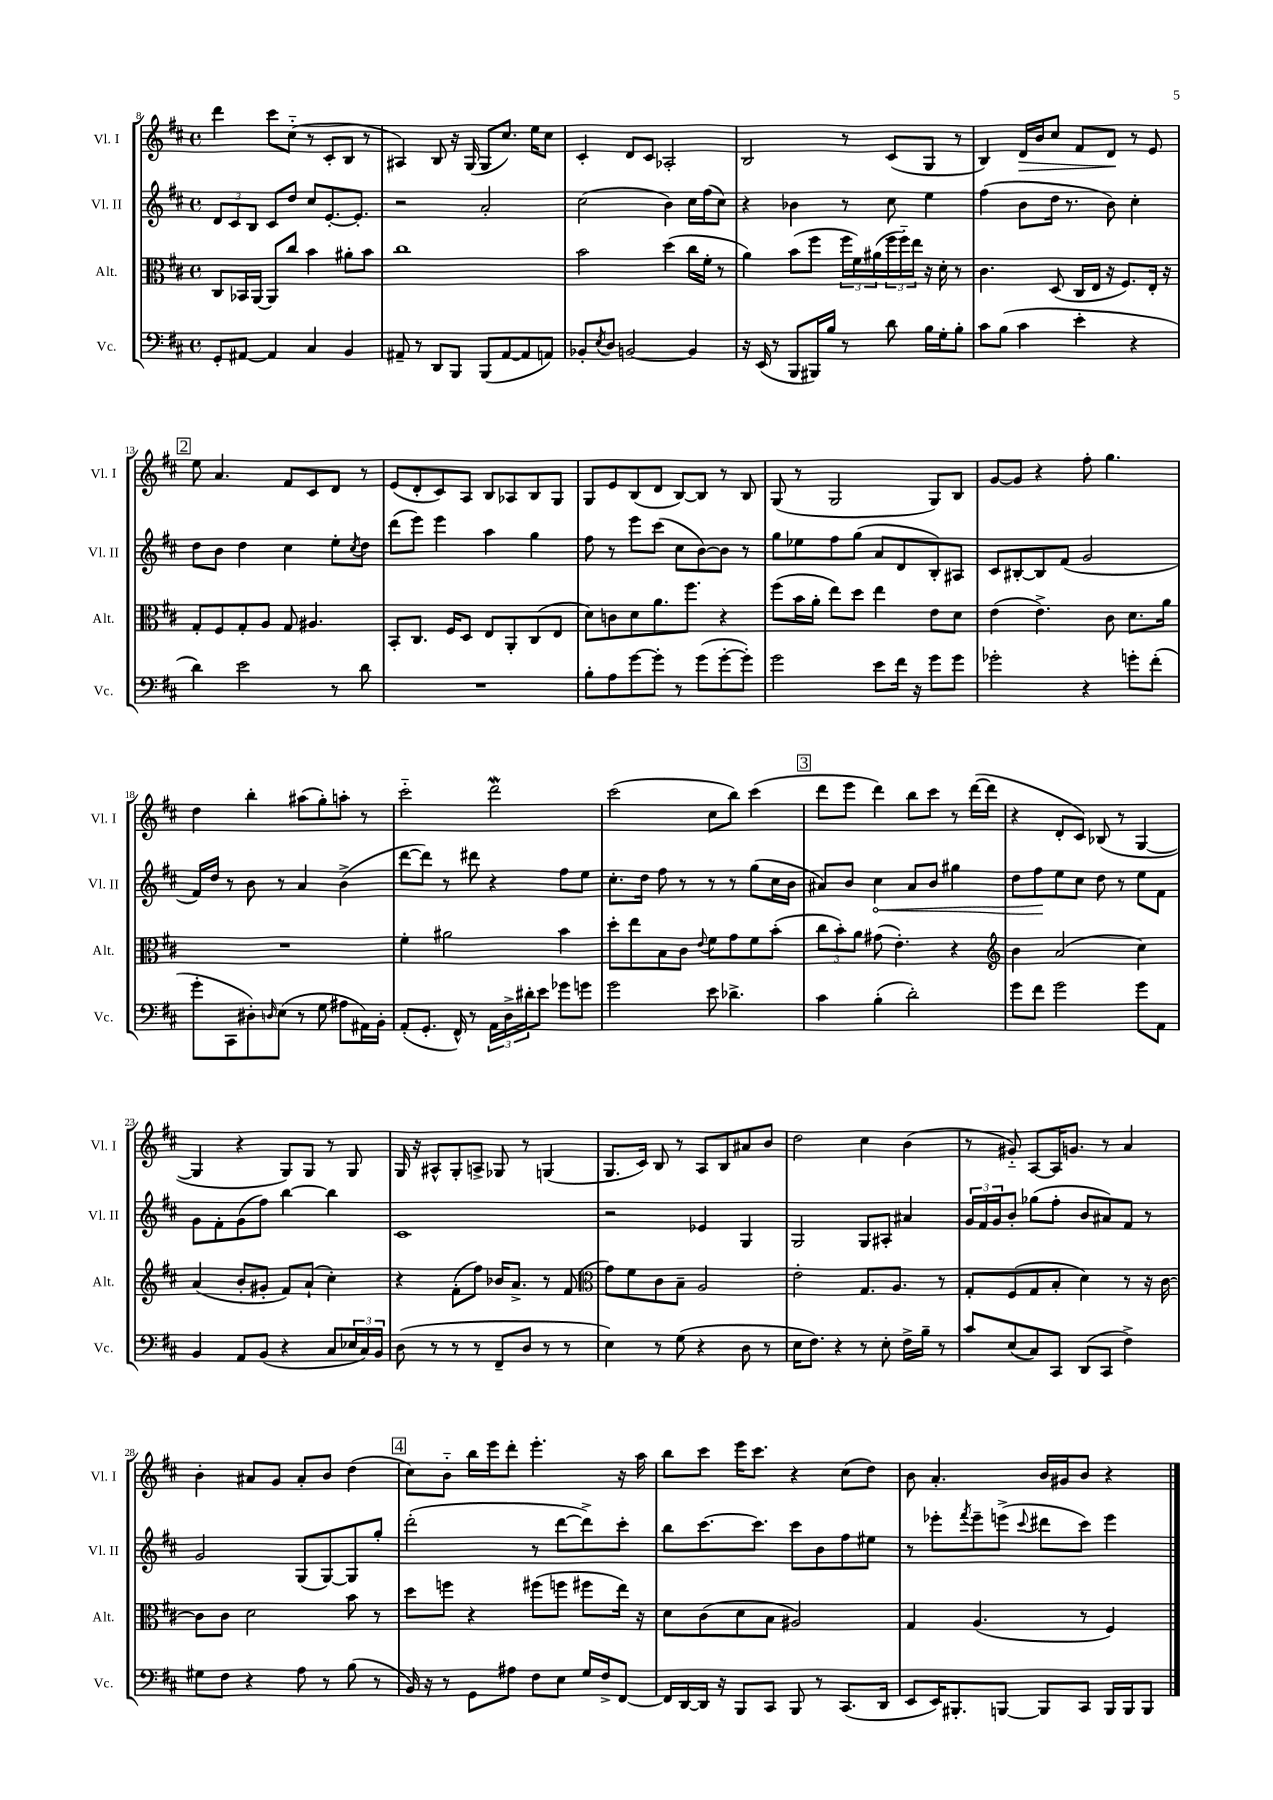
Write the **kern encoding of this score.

**kern	**kern	**kern	**kern
*staff4	*staff3	*staff2	*staff1
*clefF4	*clefC3	*clefG2	*clefG2
*k[f#c#]	*k[f#c#]	*k[f#c#]	*k[f#c#]
*M4/4	*M4/4	*M4/4	*M4/4
*met(c)	*met(c)	*met(c)	*met(c)
8GG'	8C#	12d	4ddd
.	.	12c#	.
[8AA#	16BB-	.	.
.	.	12B	.
.	[16AA	.	.
4AA#]	8AA]	8c#	8ccc#
.	8cc#	8dd	(8cc#'~
4C#	4b	8cc#	8r
.	.	[8.e'	8c#'
4BB	8a#'	.	8B
.	.	8.e']	.
.	8b	.	8r
=	=	=	=
8AA#~	1cc#	2r	4A#)
8r	.	.	.
8DD	.	.	8B
8BBB	.	.	16r
.	.	.	(16G
(8BBB	.	2a'	8G
[8AA#	.	.	8.cc#)
8AA#]	.	.	.
.	.	.	16ee
8AA)	.	.	8cc#
=	=	=	=
8BB-'	2b	(2cc#	4c#'
8qE	.	.	.
8D	.	.	.
[2BB	.	.	8d
.	.	.	8c#
.	(4dd	4b)	2A-'
4BB]	16cc#	16cc#	.
.	16f#'	(16ff#	.
.	8r	8cc#)	.
=	=	=	=
16r	4a)	4r	2B
(16EE	.	.	.
8r	.	.	.
8BBB	(8b	4b-	.
16BBB#)	8ff#	.	.
16B	.	.	.
8r	24ff#	8r	8r
.	24f#)	.	.
.	(24a#	.	.
8d	24ff#	8cc#	(8c#
.	24ff#'~)	.	.
.	24ee	.	.
16B	16r	4ee	8G
16G'	16d'	.	.
8B'	8r	.	8r
=	=	=	=
8c#	4.c#	(4ff#	4B)
(8B	.	.	.
4c#	.	8b	16d
.	.	.	16b
.	(8D	16dd	8cc#
.	.	8.r	.
4e'	16C#	.	8f#
.	16E	.	.
.	16r	8b)	8d
.	8.F#)	.	.
4r	.	4cc#'	8r
.	16E'	.	8e
.	16r	.	.
=	=	=	=
4d)	8G'	8dd	8ee
.	8F#	8b	4.a
2e	8G'	4dd	.
.	8A	.	.
.	8G	4cc#	8f#
.	4.A#	.	8c#
8r	.	8ee'	8d
.	.	8qcc#	.
8d	.	8dd	8r
=	=	=	=
1r	8BB'	(8ddd	(8e
.	8.C#	8eee)	8d'
.	.	4eee	8c#)
.	16F#	.	.
.	8D	.	8A
.	8E	4aa	8B
.	8AA'	.	8A-
.	(8C#	4gg	8B
.	8E	.	8G
=	=	=	=
8B'	8d)	8ff#	8G
8A	8c	8r	8e
[8g	8d	8eee	(8B
8g']	8.a	(8ccc#	8d
8r	.	8cc#	[8B)
.	8.ff#	.	.
(8g	.	[8b)	8B]
[8g'	4r	8b]	8r
8g'])	.	8r	8B
=	=	=	=
2g	(8ff#	8gg	(8G
.	16b	8ee-	8r
.	16a'	.	.
.	8ee)	8ff#	2G
.	8dd	(8gg	.
8e	4ee	8a	.
16f#	.	8d	.
16r	.	.	.
8g	8e	8B')	8G)
8g	8d	8A#	8B
=	=	=	=
2g-'	(4e	8c#	[8g
.	.	[8B#'	8g]
.	4.e^)	8B#]	4r
.	.	(8f#	.
4r	.	2g	8ff#'
.	8c#	.	4.gg
8g'	8.d	.	.
(8f#'	.	.	.
.	16a	.	.
=	=	=	=
8g'	1r	16f#)	4dd
.	.	16dd	.
8CC#	.	8r	.
8D#')	.	8b	4bb'
16qqD	.	.	.
(8E	.	8r	.
8r	.	4a	(8aa#
8G	.	.	8gg')
8A#	.	(4b^	8aa'
16AA#)	.	.	8r
16BB'	.	.	.
=	=	=	=
(8AA'	4f#'	[8ddd	2ccc#'~
8.GG'	.	8ddd])	.
.	2a#	8r	.
16FF#^^)	.	.	.
8r	.	8ddd#	.
24AA	.	4r	2ddd
24D^	.	.	.
24d#'	.	.	.
8e	.	.	.
8g-	4b	8ff#	.
8g	.	8ee	.
=	=	=	=
2g	8dd'	8.cc#'	(2ccc#
.	8ee	.	.
.	.	16dd	.
.	8B	8ff#	.
.	8c#	8r	.
.	8qqe	.	.
8e	8f#	8r	8cc#
4.d-^	8g	8r	8bb)
.	8f#	(8gg	(4ccc#
.	(8b'	16cc#	.
.	.	16b	.
=	=	=	=
4c#	12cc#	8a#)	8ddd
.	12b')	.	.
.	.	8b	8eee
.	12a	.	.
(4B'	(8g#	4cc#	4ddd)
.	4.e')	.	.
2d')	.	8a#	8bb
.	.	8b	8ccc#
.	4r	4gg#	8r
.	.	.	([16ddd
.	.	.	16ddd]
=	=	=	=
*	*clefG2	*	*
8g	4b	8dd	4r
8f#	.	8ff#	.
2g	(2a	8ee	8d'
.	.	8cc#	8c#)
.	.	8dd	(8B-
.	.	8r	8r
8g	4cc#)	8ee	[4G
8AA	.	8f#	.
=	=	=	=
4BB	(4a	8g	4G]
.	.	8f#'	.
8AA	8b'	(8g	4r
(8BB	8g#'	8ff#)	.
4r	8f#)	[4bb	8G)
.	(8a`	.	8G
8C#	4cc#')	4bb]	8r
24E-	.	.	8G
24C#)	.	.	.
24BB	.	.	.
=	=	=	=
(8D	4r	1c#	16G
.	.	.	16r
8r	.	.	8A#^^
8r	(8f#'	.	8G'
8r	8ff#)	.	8A^
8FF#~	16b-	.	8G-
.	8.a^	.	.
8D	.	.	8r
8r	8r	.	(4G
8r	(8f#	.	.
=	=	=	=
*	*clefC3	*	*
4E)	8g)	2r	8.G
.	8f#	.	.
.	.	.	16c#)
8r	8c#	.	8B
(8G	8B~	.	8r
4r	2A	4e-	8A
.	.	.	8B
8D	.	4G	8a#
8r	.	.	8b
=	=	=	=
16E	2e'	2G	2dd
8.F#)	.	.	.
4r	.	.	.
8r	8.G	8G	4cc#
8E'	.	8A#'	.
.	8.A	.	.
16F#^	.	4a#	(4b
16B~	.	.	.
8r	8r	.	.
=	=	=	=
8c#	8G'	24g	8r
.	.	24f#	.
.	.	24g	.
(8E	(8F#	8b'	8g#'~)
8C#)	8G	(8gg-	[8A
8CC#	8B'	8ff#'	16A]
.	.	.	8.g
(8DD	4d)	8b	.
8CC#	.	8a#)	8r
4F#^)	8r	8f#	4a
.	16r	8r	.
.	[16c#	.	.
=	=	=	=
8G#	8c#]	2g	4b'
8F#	8c#	.	.
4r	2d	.	8a#
.	.	.	8g
8A	.	(8G	8a#'
8r	.	[8G)	8b
(8B	8b	8G]	(4dd
8r	8r	8gg'	.
=	=	=	=
16BB)	8dd	(2ddd'	8cc#)
16r	.	.	.
8r	8ff	.	8b'~
8GG	4r	.	16bb
.	.	.	16eee
8A#	.	.	8ddd'
8F#	(8ff#	8r	4.eee'
8E	8ff	[8ddd	.
16G	8ff#	8ddd^])	.
16F#^	.	.	.
[8FF#	16ee)	8ccc#'	16r
.	16r	.	16aa
=	=	=	=
16FF#]	8d	8bb	8bb
[16DD	.	.	.
16DD]	(8c#	[8.ccc#	8ccc#
16r	.	.	.
8BBB	8d	.	16eee
.	.	8.ccc#]	8.ccc#
8CC#	8B	.	.
8BBB	2A#)	8ccc#	4r
8r	.	8b	.
(8.CC#	.	8ff#	(8cc#
.	.	8ee#	8dd)
16DD	.	.	.
=	=	=	=
8EE	4G	8r	8b
16EE)	.	8eee-'	4.a'
8.BBB#'	.	.	.
.	.	8qfff#	.
.	(4.A	8eee-~	.
[8BBB	.	(8eee^	.
.	.	8qqccc#	.
8BBB]	.	8ddd#	16b
.	.	.	16g#
8CC#	8r	8ccc#)	8b
16BBB	4F#)	4eee	4r
16BBB	.	.	.
8BBB	.	.	.
==	==	==	==
*-	*-	*-	*-
